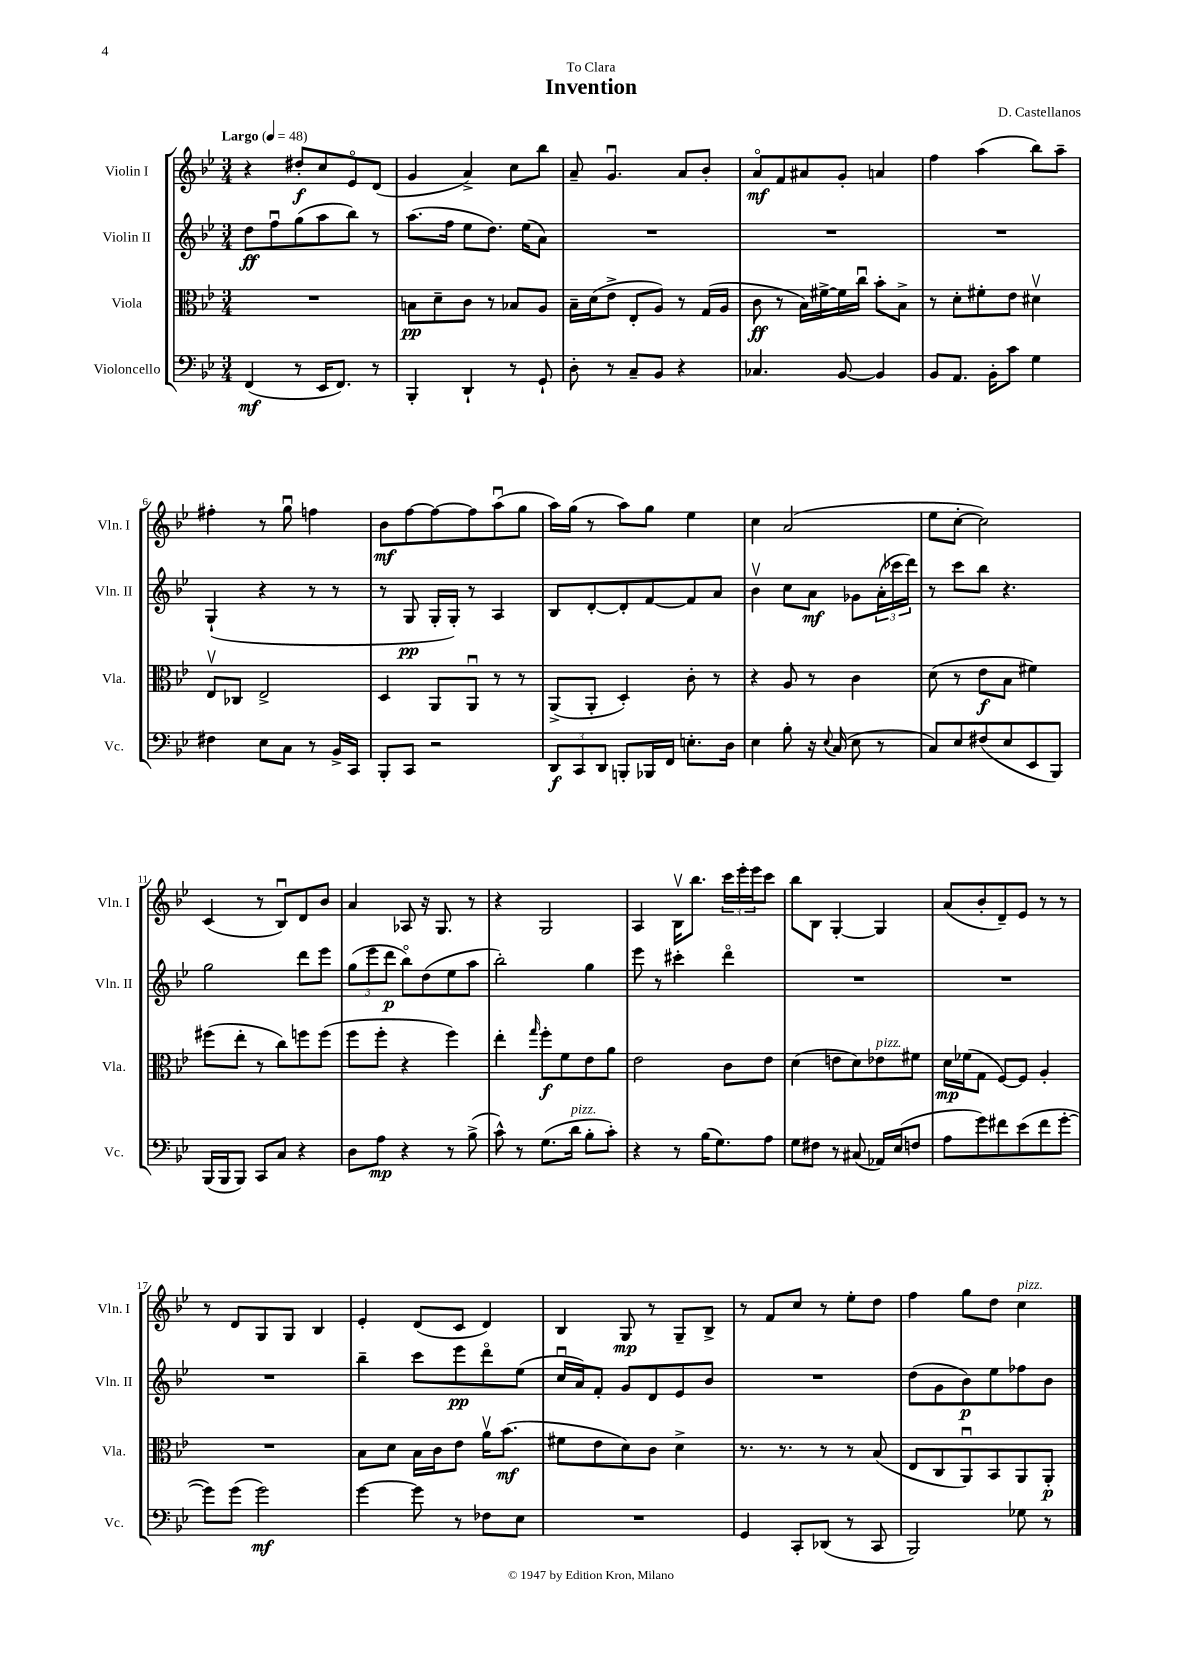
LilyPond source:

\header { title = "Invention" composer = "D. Castellanos" dedication = "To Clara" }
<<
\new StaffGroup <<
\new Staff = "s0" \with { instrumentName = "Violin I" shortInstrumentName = "Vln. I" } {
    \clef treble \key bes \major \numericTimeSignature \time 3/4 \tempo "Largo" 4 = 48
    r4 dis''8-.\f c''8 ees'8\flageolet d'8( |
    g'4 a'4->) c''8 bes''8 |
    a'8-- g'4.\downbow a'8 bes'8-. |
    a'8\flageolet\mf f'8 ais'8 g'8-. a'4 |
    f''4 a''4( bes''8) a''8-- |
    fis''4-. r8 g''8\downbow f''4 |
    bes'8\mf f''8~ f''8~ f''8 a''8\downbow( g''8 |
    a''16) g''16( r8 a''8) g''8 ees''4 |
    c''4 a'2( |
    ees''8 c''8~-. c''2) |
    c'4( r8 bes8\downbow) d'8 bes'8 |
    a'4 aes8 r16 g8. r8 |
    r4 g2 |
    a4 bes16\upbow bes''8. \tuplet 3/2 { c'''16 ees'''16-. ees'''16 } c'''8 |
    bes''8 bes8 g4~-. g4 |
    a'8( bes'8-. d'8--) ees'8 r8 r8 |
    r8 d'8 g8 g8 bes4 |
    ees'4-. d'8( c'8 d'4) |
    bes4 g8\mp r8 g8-- bes8-> |
    r8 f'8 c''8 r8 ees''8-. d''8 |
    f''4 g''8 d''8 c''4^\markup { \italic "pizz." } \bar "|." |
}
\new Staff = "s1" \with { instrumentName = "Violin II" shortInstrumentName = "Vln. II" } {
    \clef treble \key bes \major \numericTimeSignature \time 3/4
    d''8\ff f''8\downbow g''8( a''8 bes''8) r8 |
    a''8.( f''16 ees''8 d''8.) ees''16( a'8) |
    R2. |
    R2. |
    R2. |
    g4-!( r4 r8 r8 |
    r8 g8\pp g16-. g16-.) r8 a4 |
    bes8 d'8~-. d'8-. f'8~ f'8 a'8 |
    bes'4\upbow c''8 a'8\mf ges'8 \tuplet 3/2 { a'16-.( ces'''16 d'''16) } |
    r8 c'''8 bes''8 r4. |
    g''2 d'''8 ees'''8 |
    \tuplet 3/2 { g''8( ees'''8 d'''8\p } bes''8\flageolet) d''8( ees''8 a''8 |
    bes''2-.) g''4 |
    ees'''8 r8 cis'''4-. d'''4\flageolet |
    R2. |
    R2. |
    R2. |
    bes''4-- c'''8 ees'''8\pp d'''8\flageolet ees''8( |
    c''16\downbow a'16) f'8-. g'8 d'8 ees'8 bes'8 |
    R2. |
    d''8( g'8 bes'8\p) ees''8 fes''8 bes'8 \bar "|." |
}
\new Staff = "s2" \with { instrumentName = "Viola" shortInstrumentName = "Vla." } {
    \clef alto \key bes \major \numericTimeSignature \time 3/4
    R2. |
    b8\pp d'8-- c'8 r8 bes8 a8 |
    bes16-- d'16( ees'8-> ees8-. a8) r8 g16( a16 |
    c'8\ff r8 bes16) fis'16~-> fis'16 c''16\downbow bes'8-. bes8-> |
    r8 d'8-. fis'8-. ees'8 dis'4\upbow |
    ees8\upbow ces8 ees2-> |
    d4 a,8 a,8\downbow r8 r8 |
    a,8->( a,8-. d4-.) c'8-. r8 |
    r4 a8 r8 c'4 |
    d'8( r8 ees'8\f bes8 fis'4) |
    fis''8( ees''8-. r8 c''8) f''8 f''8( |
    f''8 f''8-. r4 f''4) |
    ees''4-. \grace { g''16 } f''8-.\f f'8 ees'8 a'8 |
    ees'2 c'8 ees'8 |
    d'4( e'8 d'8) ees'8^\markup { \italic "pizz." } fis'8 |
    d'16\mp fes'16( g8 f8~) f8 a4-. |
    R2. |
    bes8 d'8 bes16 c'16 ees'8 a'16\upbow bes'8.\mf( |
    fis'8 ees'8 d'8) c'8 d'4-> |
    r8. r8. r8 r8 bes8( |
    ees8 c8 a,8\downbow) bes,8 a,8 a,8-.\p \bar "|." |
}
\new Staff = "s3" \with { instrumentName = "Violoncello" shortInstrumentName = "Vc." } {
    \clef bass \key bes \major \numericTimeSignature \time 3/4
    f,4\mf( r8 ees,16 f,8.) r8 |
    bes,,4-. d,4-! r8 g,8-! |
    d8-. r8 c8-- bes,8 r4 |
    ces4. bes,8~ bes,4 |
    bes,8 a,8. bes,16-. c'8 g4 |
    fis4 ees8 c8 r8 bes,16-> c,16 |
    bes,,8-. c,8 r2 |
    \tuplet 3/2 { d,8\f c,8 d,8 } b,,8-. bes,,16 f,16 e8.-. d16 |
    ees4 bes8-. r16 \appoggiatura { ees8 } c16( ees8 r8 |
    c8) ees8 fis8( ees8 ees,8 bes,,8) |
    bes,,16( bes,,16 bes,,8) c,8 c8 r4 |
    d8 a8\mp r4 r8 bes8->( |
    c'8-^) r8 g8.( d'16^\markup { \italic "pizz." } bes8-. c'8-.) |
    r4 r8 bes16( g8.) a8 |
    g8 fis8 r8 cis8( aes,16) ees16( f8 |
    a8 g'8) fis'8 ees'8( fis'8 g'8~-. |
    g'8) g'8( g'2\mf) |
    g'4~ g'8 r8 fes8 ees8 |
    R2. |
    g,4 c,8-. des,8( r8 c,8 |
    bes,,2) ges8 r8 \bar "|." |
}
>>
>>
